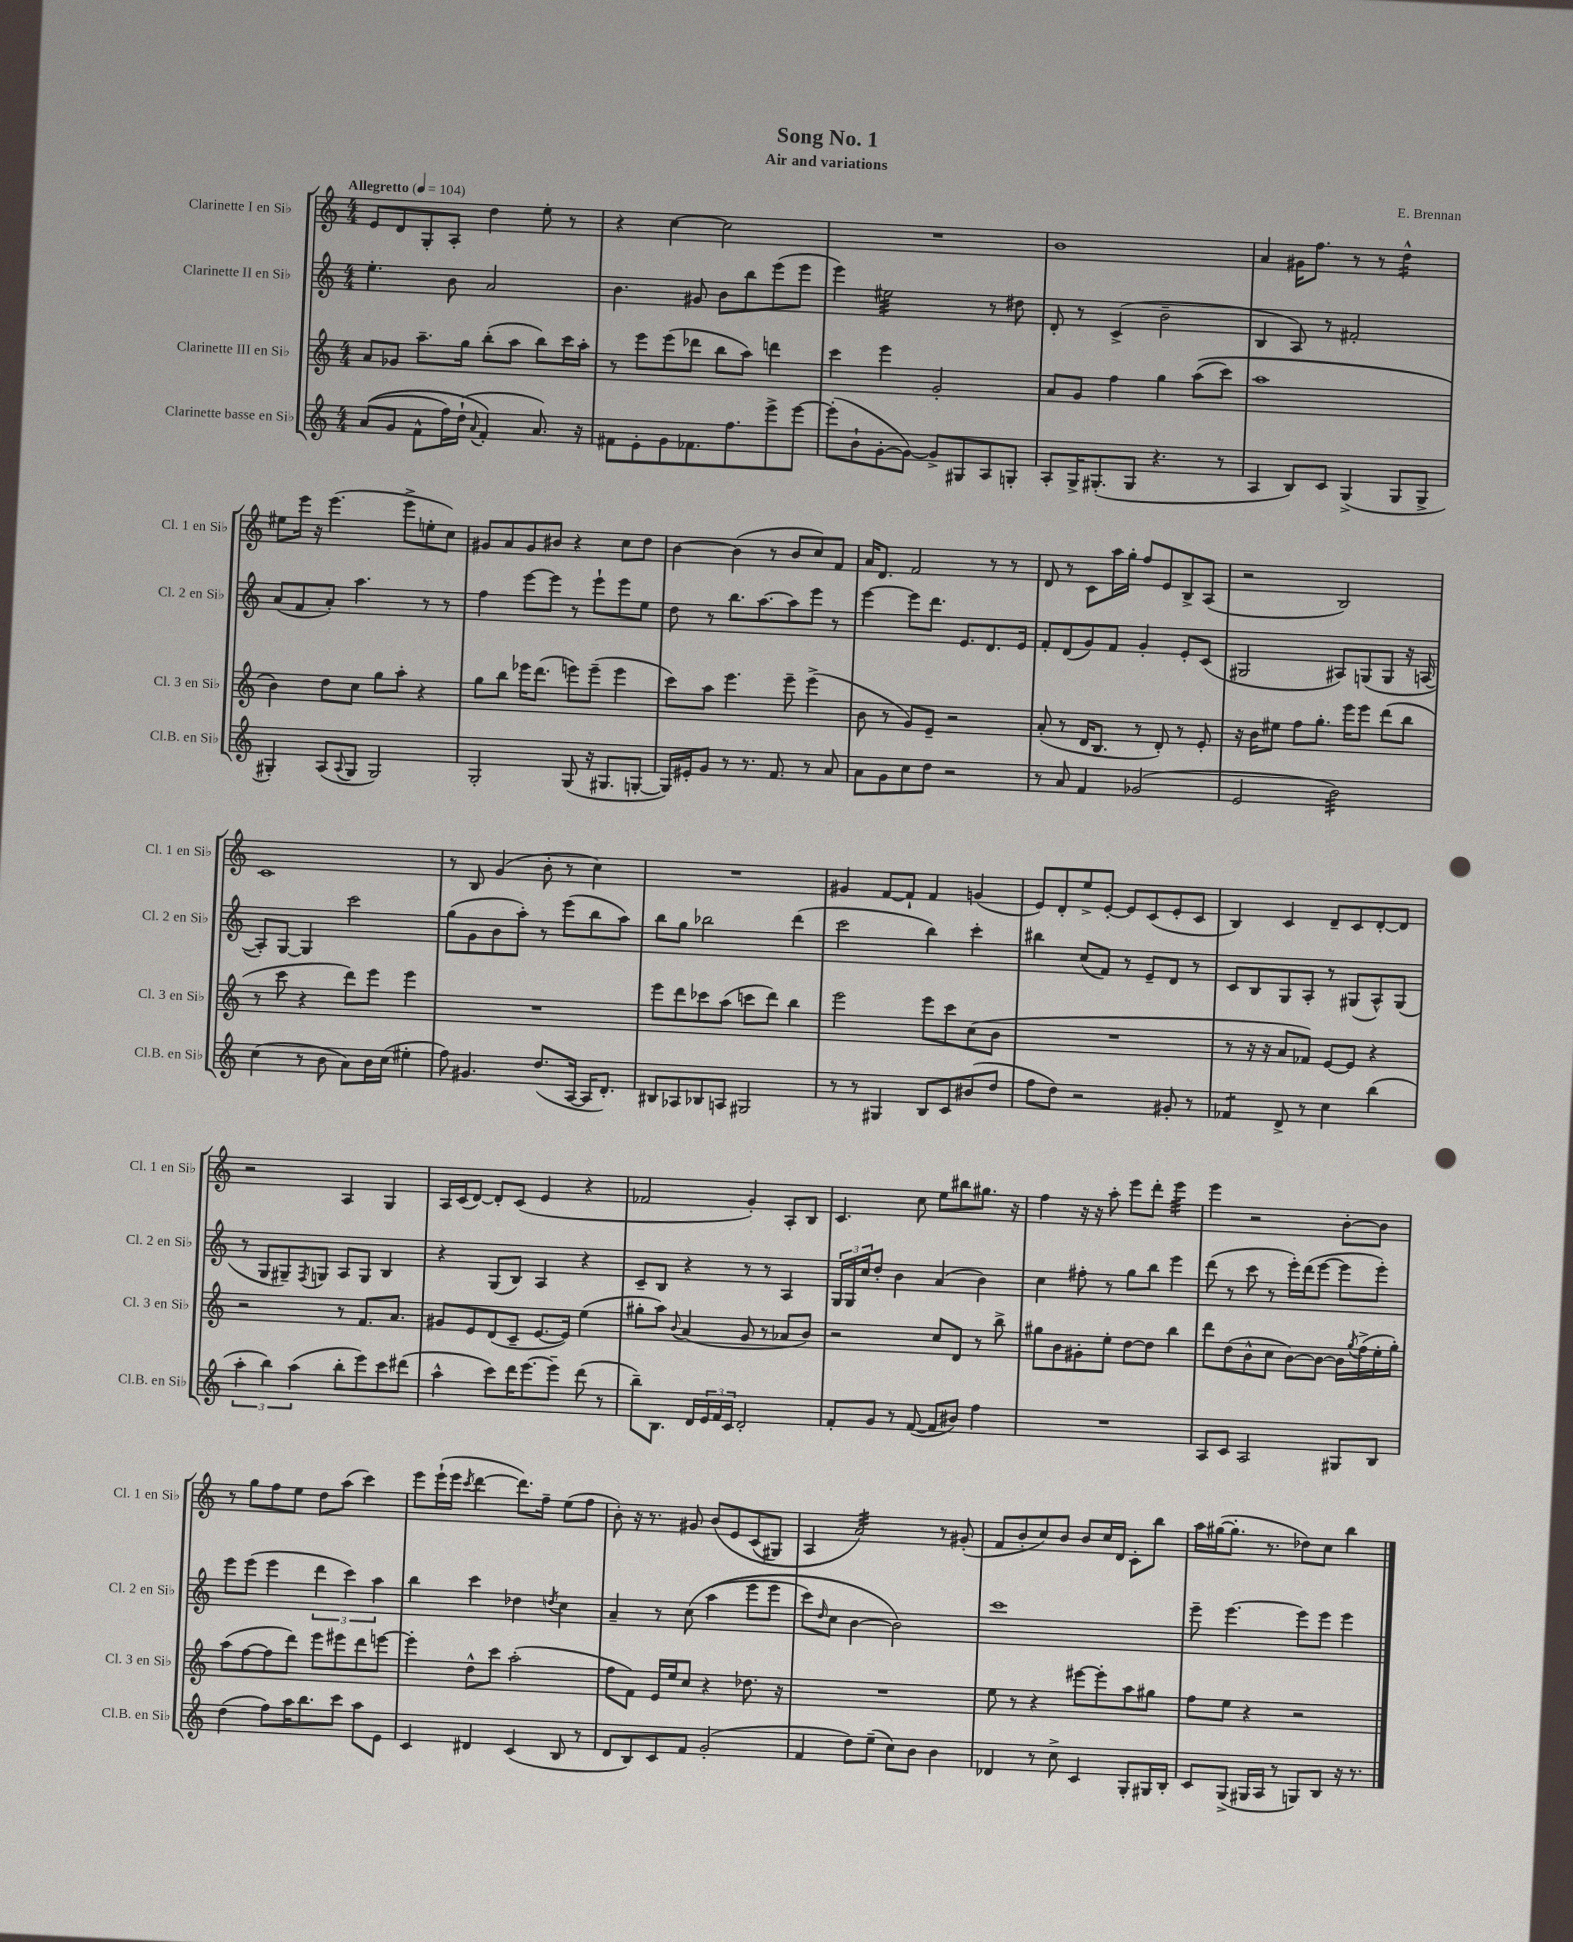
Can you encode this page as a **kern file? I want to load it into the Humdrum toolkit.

**kern	**kern	**kern	**kern
*staff4	*staff3	*staff2	*staff1
*clefG2	*clefG2	*clefG2	*clefG2
*k[]	*k[]	*k[]	*k[]
*M4/4	*M4/4	*M4/4	*M4/4
*MM104	*MM104	*MM104	*MM104
&((8a	8a	4.ee'	8e
8g	8g-	.	8d
8f^^	8.aa~	.	8G'
16ff)	.	8b	8A'
(16dd`	16gg	.	.
8qqa	.	.	.
4f'&)	(8bb'	2a	4dd
.	8aa	.	.
8.a)	8bb)	.	8ee'
.	16ccc	.	8r
16r	16aa'	.	.
=	=	=	=
8f#	8r	4.b	4r
8e'	8eee	.	.
8g	(8eee	.	[4cc
8.f-	8ddd-	8g#	.
.	8bb	8b	2cc]
8.ff	.	.	.
.	8aa)	8bb	.
8eee^	4ddd	(8eee	.
[8eee	.	8eee	.
=	=	=	=
(8eee']	4ccc	4eee)	1r
8b`	.	.	.
[8g'	4eee	2ee#	.
8g_)	.	.	.
8g^]	2g'	.	.
8G#	.	.	.
8A	.	8r	.
8G'	.	8dd#	.
=	=	=	=
8A'	8a	8d'	1b
16G^	8g	8r	.
(8.G#'	.	.	.
.	4ff	(4c^	.
8G#	.	.	.
4.r	4gg	2b~	.
.	&((8aa	.	.
8r	8ccc)	.	.
=	=	=	=
4A	1aa	4B	4a
8B)	.	8A)	16g#
.	.	.	8.ff
8c	.	8r	.
(4G^	.	2f#'	8r
.	.	.	8r
8G	.	.	4dd^^
8G^	.	.	.
=	=	=	=
4G#')	4b&)	(8a	8ee#
.	.	8f	16eee
.	.	.	16r
(8A	8dd	8a')	(4.eee
8qqA	.	.	.
8G#	8cc	4.aa	.
2G#)	8gg	.	.
.	8aa'	.	8eee^
.	4r	8r	8ee'
.	.	8r	8cc)
=	=	=	=
2G'	8gg	4ff	8g#
.	8bb	.	8a
.	16eee-	[8eee	8g#
.	(8.ddd	.	.
.	.	8eee]	8b#
(8G	8eee)	8r	4r
16r	(8eee~	8eee`	.
8.G#	.	.	.
.	4eee	8eee	8cc
[8G'	.	8ee	8dd
=	=	=	=
16G])	8ccc)	8dd	[4b
16e#'	.	.	.
8g	8aa	8r	.
8r	4.eee	8.bb	(4b]
8.r	.	.	.
.	.	[8.aa	.
.	.	.	8r
8.f	.	.	.
.	8eee~	8aa]	8b
8r	(4eee^	8eee	8cc)
8a	.	8r	8f
=	=	=	=
8a	8b	[4eee	16a
.	.	.	8.d
8g	8r	.	.
8cc	8g)	8eee]	2f
8dd	8e~	8.ddd	.
2r	2r	.	.
.	.	8.e	.
.	.	8.d	8r
.	.	.	8r
.	.	16e	.
=	=	=	=
8r	(8a'	8f'	8d
8a	8r	(8d	8r
4f	16d	8g)	8c
.	8.B	.	.
.	.	8f	16aa
.	.	.	16gg'
(2g-	8r	4g'	8ff
.	8d')	.	8e
.	8r	8e'	8B^
.	8e'	(8c	(8A
=	=	=	=
2e	16r	2G#	2r
.	16b	.	.
.	8ee#	.	.
.	8ff	.	.
.	8.gg'	.	.
2b)	.	8A#)	2B)
.	16eee	.	.
.	8eee	(8G	.
.	(8ddd	8G	.
.	8bb	16r	.
.	.	[16A	.
=	=	=	=
(4cc	8r	8A'])	1c
.	8ccc	[8G	.
8r	4r	4G]	.
8b	.	.	.
8a)	8ddd)	2ccc	.
16b	8eee	.	.
(16cc	.	.	.
4ee#'	4eee	.	.
=	=	=	=
8ff)	1r	(8gg	8r
4.g#	.	8g	8B
.	.	8b	(4g
.	.	8aa')	.
(8.dd	.	8r	8b'
.	.	(8eee	8r
[16A	.	.	.
16A]	.	8bb	4cc)
8.d')	.	.	.
.	.	8aa)	.
=	=	=	=
8B#	8eee	8bb	1r
8A-	8ddd	8gg	.
8B-	8ccc-	2bb-	.
8A	(8aa	.	.
2G#	8ccc	.	.
.	8ddd)	.	.
.	4bb	(4ddd	.
=	=	=	=
8r	2eee	2ccc	4g#
8r	.	.	.
4G#	.	.	[8f
.	.	.	8f`]
8B	8eee	4bb)	4f
8c	8ccc	.	.
(8b#	(8cc	4ccc'	(4g
8dd	8b	.	.
=	=	=	=
8ff	1r	4bb#	8e)
8dd)	.	.	8d'
2r	.	(8cc	8ee^
.	.	8f)	[8e'
.	.	8r	8e]
.	.	8e~	(8c
8g#'	.	8d	8e'
8r	.	8r	8c
=	=	=	=
4f-	8r	8c	4B)
.	16r	8B	.
.	16r	.	.
8d^	8a	8G	4c
8r	8f-)	8A'	.
4cc	[8e	8r	8d~
.	8e]	(8G#	8c
(4bb	4r	8A^^)	[8d'
.	.	(8G#	8d]
=	=	=	=
6aa'	2r	8r	2r
.	.	8G	.
6bb)	.	.	.
.	.	8G#~)	.
(6aa	.	.	.
.	.	8qF	.
.	.	8G	.
8bb'	8r	8A	4A
8eee)	8.f	8G	.
8ccc	.	4B	4G
.	8.a	.	.
(8ddd#	.	.	.
=	=	=	=
4aa^^	8g#	4r	16A
.	.	.	(16c
.	8e	.	[8d)
8ccc)	(8d	(8G	8d']
16ddd	8c~	8B)	(8c
[8.eee	.	.	.
.	[8.e	4A	4e
8eee~]	.	.	.
.	16e])	.	.
(8ddd	(4ee	4r	4r
8r	.	.	.
=	=	=	=
8bb~)	8gg#'	8c~	2f-
8.B	8aa)	8B	.
.	8qqb	.	.
.	(4a	4r	.
16d	.	.	.
24e	.	.	.
24f	.	.	.
24c	.	.	.
2d'	8g	8r	4g')
.	8r	8r	.
.	8a-	4A	8A'
.	8b)	.	8B
=	=	=	=
8f'	2r	24G	4.c
.	.	24G	.
.	.	24cc	.
8g	.	8dd'	.
8r	.	4b	.
([8f	.	.	8cc
8f]	8cc	(4a	8ee
8b#)	8d	.	8bb#
4ff	8r	4b)	8.gg#
.	8bb^	.	.
.	.	.	16r
=	=	=	=
1r	8gg#	4cc	4ff
.	8b	.	.
.	8g#'	8ff#'	16r
.	.	.	16r
.	8ee'	8r	8aa'
.	[8dd	8gg	8eee
.	8dd]	8bb	8ddd'
.	4bb	4eee	4eee
=	=	=	=
8A	8ddd	(8ddd	4eee
8c	(8dd	8r	.
2A	8b^^	8ccc	2r
.	8cc	8r	.
.	[8b)	16eee')	.
.	.	(16ddd	.
.	8b_	[8eee	.
8G#	16b]	8eee]	[8b'
.	8qgg	.	.
.	(16ff^	.	.
8B	16ee'	8eee')	8b]
.	16gg')	.	.
=	=	=	=
(4dd	(8aa	8eee	8r
.	[8ff	(8eee	8gg
8ff)	8ff]	4eee	8ff
16aa	8ddd)	.	8ee
8.bb	.	.	.
.	8eee	6ddd	8dd
8ccc	8eee#	.	(8aa
.	.	6ccc)	.
8aa	8ddd	.	4ccc)
.	.	6aa	.
8e	[8eee	.	.
=	=	=	=
4c	4eee']	4bb	8eee
.	.	.	(16eee`
.	.	.	16eee
.	.	.	8qccc
4d#	8dd^^	4ccc	[4ddd
.	8ccc	.	.
(4c	(2aa'	4dd-	8.ddd])
.	.	.	16ff~
.	.	8qdd	.
8B	.	4cc	(8ee
8r	.	.	8ff
=	=	=	=
8d	8ff	4a~	8b')
8B)	8f)	.	16r
.	.	.	8.r
8c	16e	8r	.
.	16ee	.	.
8f	8cc	&(8cc	8g#
(2g'	4r	(4aa	&(8b
.	.	.	8e
.	8.dd-	8eee	(8c
.	.	8eee	8G#)
.	16r	.	.
=	=	=	=
4f	1r	8ccc)	4A
.	.	16qqdd	.
.	.	8cc	.
8dd)	.	[4b	2a&)
(8ee~	.	.	.
8cc)	.	2b]&)	.
8b	.	.	.
4b	.	.	8r
.	.	.	(8g#'
=	=	=	=
4d-	8ee	1ccc	8f
.	8r	.	8b'
8r	4r	.	8cc)
8cc^	.	.	8b
4c	[8eee#	.	8b
.	8eee#']	.	16cc
.	.	.	16d
8G'	8aa	.	8c'
16G#	8gg#	.	8bb
16B'	.	.	.
=	=	=	=
8c	8ff	8eee~	16aa
.	.	.	([16gg#
(8G^	8ee	[4.eee	8.gg#']
16G#	4r	.	.
16A	.	.	8.r
8r	.	.	.
8G)	2r	8eee]	8dd-)
8B	.	8eee	8cc
16r	.	4eee	4bb
8.r	.	.	.
==	==	==	==
*-	*-	*-	*-
